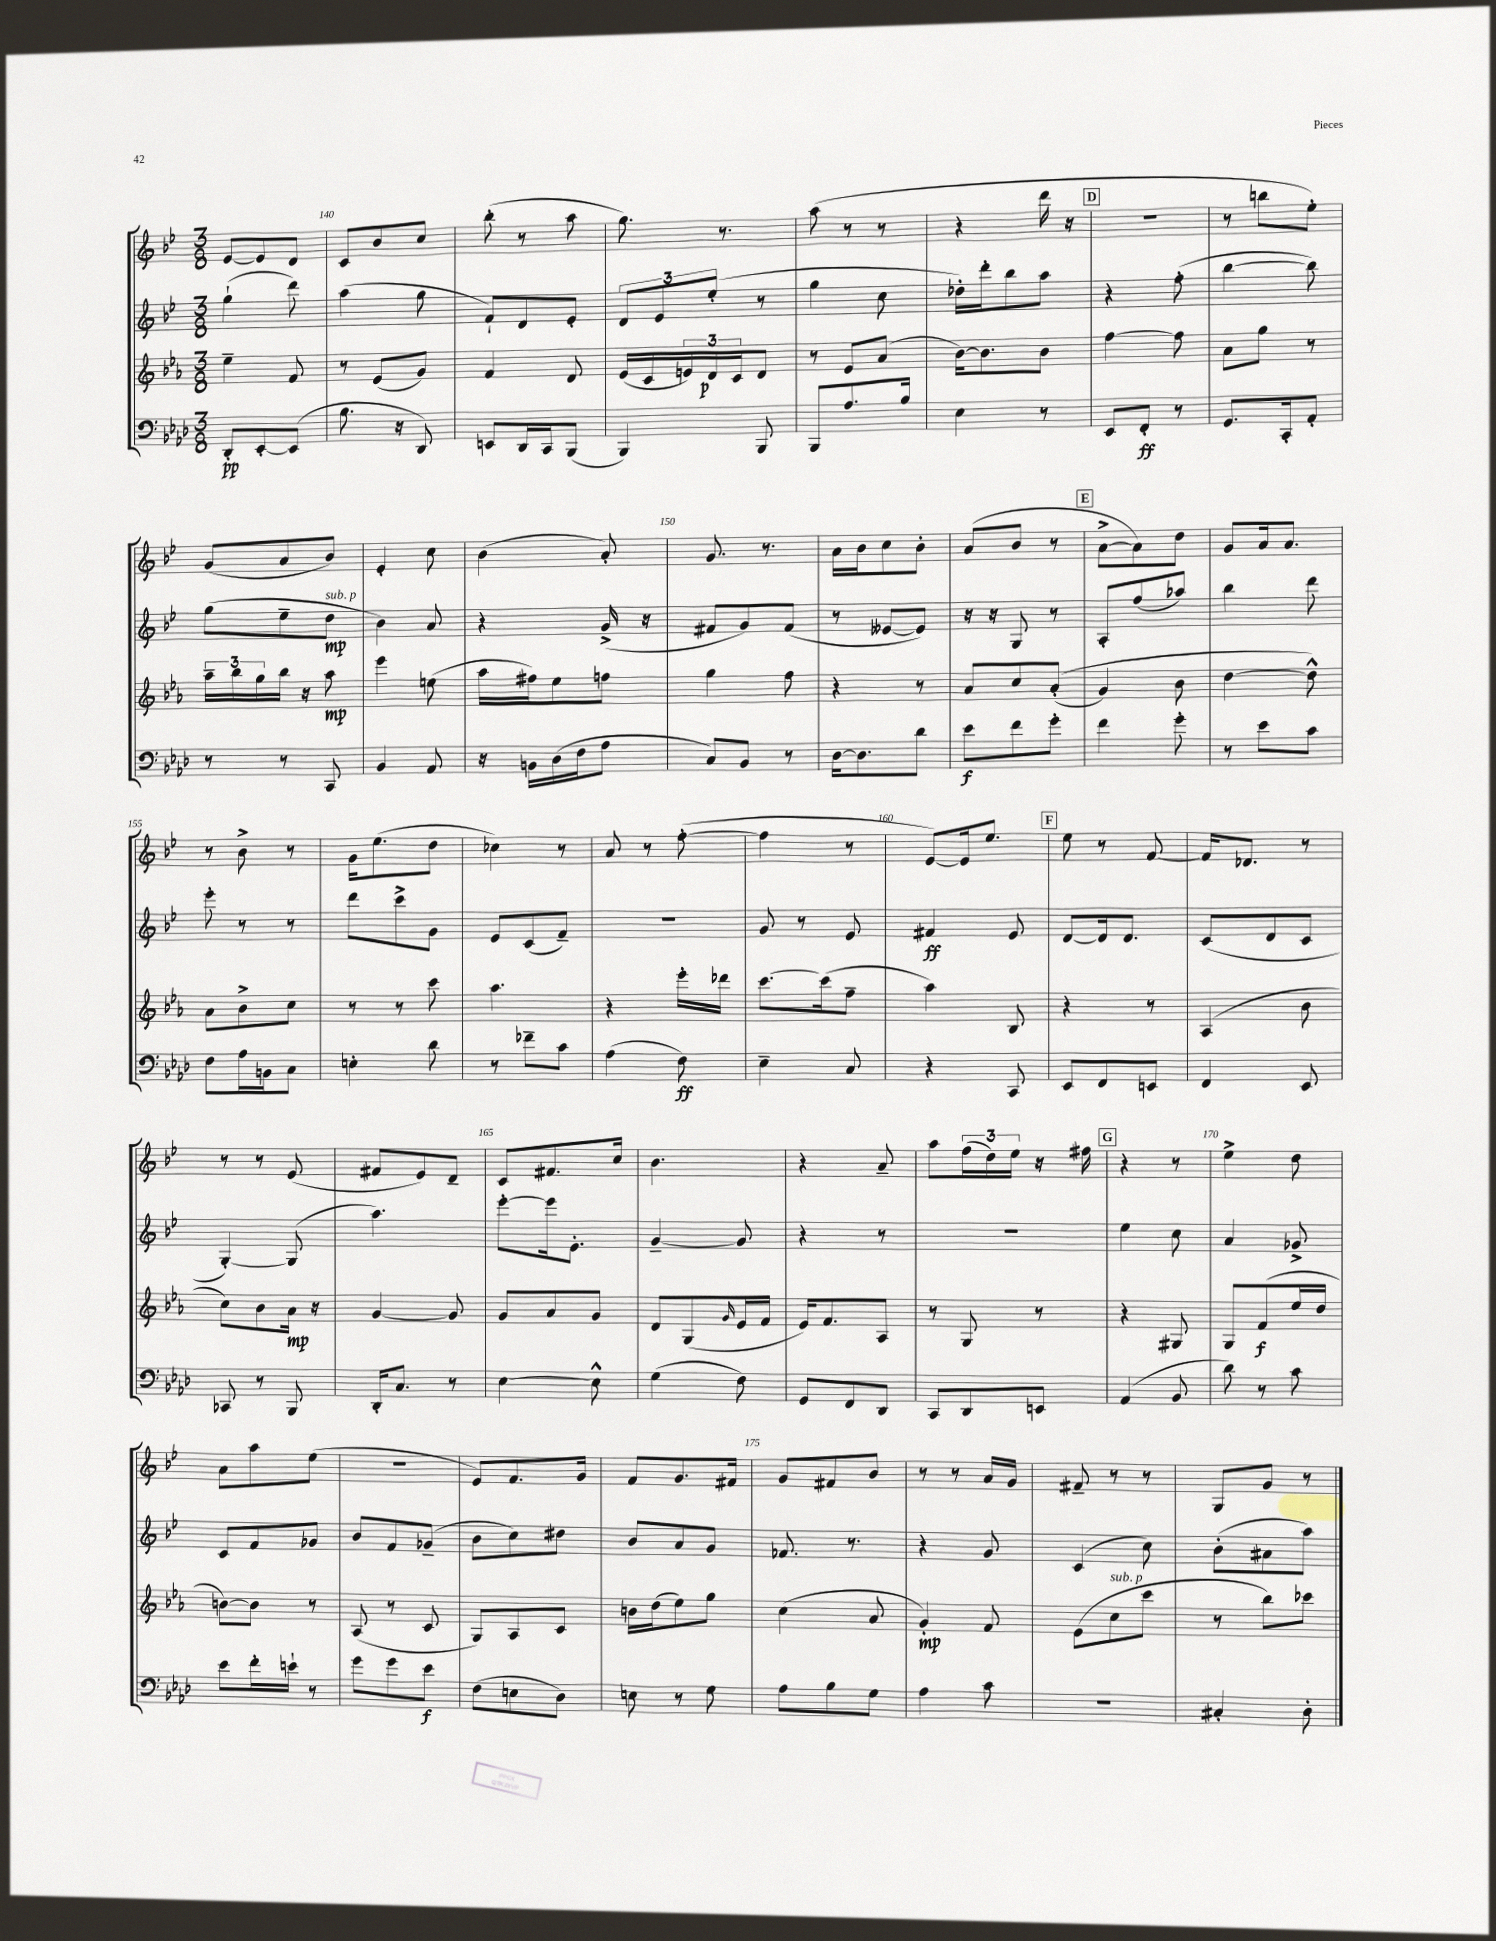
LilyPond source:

<<
\new StaffGroup <<
\new Staff = "s0" {
    \clef treble \key bes \major \numericTimeSignature \time 3/8
    ees'8~ ees'8 d'8 |
    c'8 bes'8 c''8 |
    bes''8-.( r8 a''8 |
    g''8.) r8. |
    a''8( r8 r8 |
    r4 d'''16 r16 |
    \mark \markup { \box "D" } R4. |
    r8 b''8 ees''8-.) |
    g'8( a'8 bes'8) |
    ees'4-. c''8 |
    bes'4( a'8-.) |
    g'8. r8. |
    a'16 bes'16 c''8 bes'8-. |
    a'8( bes'8 r8 |
    \mark \markup { \box "E" } a'8~-> a'8) d''8 |
    g'8 a'16 a'8. |
    r8 bes'8-> r8 |
    g'16 ees''8.( d''8 |
    ces''4) r8 |
    a'8 r8 f''8~-.( |
    f''4 r8 |
    ees'8~) ees'16 ees''8. |
    \mark \markup { \box "F" } ees''8 r8 f'8~ |
    f'16 des'8. r8 |
    r8 r8 ees'8( |
    fis'8 ees'8) d'8-- |
    c'8 fis'8. c''16 |
    bes'4. |
    r4 a'8-- |
    a''8 \tuplet 3/2 { f''16( d''16) ees''16 } r16 fis''16 |
    \mark \markup { \box "G" } r4 r8 |
    ees''4-> d''8 |
    a'8 a''8 ees''8( |
    R4. |
    ees'8) f'8. g'16 |
    f'8 g'8. fis'16 |
    g'8 fis'8 bes'8 |
    r8 r8 a'16 g'16 |
    fis'8-- r8 r8 |
    g8 g'8 r8 \bar "|." |
}
\new Staff = "s1" {
    \clef treble \key bes \major \numericTimeSignature \time 3/8
    g''4-!( d'''8) |
    a''4( g''8 |
    f'8-!) d'8 ees'8-. |
    \tuplet 3/2 { d'8 ees'8 ees''8-.( } r8 |
    g''4 c''8 |
    des''16-.) d'''16-. bes''8 a''8 |
    \mark \markup { \box "D" } r4 f''8-.( |
    bes''4~ bes''8) |
    g''8( ees''8-- d''8\mp^\markup { \italic "sub. p" } |
    bes'4) a'8 |
    r4 g'16->( r16 |
    fis'8 g'8) fis'8( |
    r8 eeses'8~ eeses'8) |
    r16 r16 g8 r8 |
    \mark \markup { \box "E" } a8-. f''8( aes''8) |
    bes''4 d'''8 |
    ees'''8-. r8 r8 |
    d'''8 c'''8-> g'8 |
    ees'8 c'8( f'8--) |
    R4. |
    g'8 r8 ees'8 |
    fis'4\ff ees'8 |
    \mark \markup { \box "F" } d'8~ d'16 d'8. |
    c'8( d'8 c'8 |
    g4~-.) g8( |
    a''4.) |
    ees'''8~-. ees'''16 ees'8.-. |
    g'4~-- g'8 |
    r4 r8 |
    R4. |
    \mark \markup { \box "G" } ees''4 c''8 |
    a'4 ges'8-> |
    c'8 f'8 ges'8 |
    bes'8 f'8 ges'8--( |
    bes'8 c''8) dis''8 |
    bes'8 a'8 g'8 |
    fes'8. r8. |
    r4 g'8 |
    c'4( c''8) |
    bes'8-.( ais'8 a''8) \bar "|." |
}
\new Staff = "s2" {
    \clef treble \key ees \major \numericTimeSignature \time 3/8
    ees''4-- f'8 |
    r8 ees'8( g'8) |
    f'4 d'8 |
    ees'16( c'16 \tuplet 3/2 { e'16) d'16\p c'16 } d'8 |
    r8 ees'8 aes'8( |
    bes'16~) bes'8. bes'8 |
    \mark \markup { \box "D" } f''4~ f''8 |
    aes'8 g''8 r8 |
    \tuplet 3/2 { aes''16-- bes''16 g''16 } bes''16 r16 aes''8\mp |
    ees'''4 e''8( |
    aes''16 fis''16) ees''8 f''8 |
    g''4 f''8 |
    r4 r8 |
    aes'8 c''8 aes'8-.(\( |
    \mark \markup { \box "E" } g'4) bes'8 |
    d''4~ d''8-^\) |
    aes'8 bes'8-> c''8 |
    r8 r8 c'''8 |
    aes''4. |
    r4 ees'''16-. des'''16 |
    c'''8.~ c'''16( f''8-- |
    aes''4) bes8 |
    \mark \markup { \box "F" } r4 r8 |
    aes4( bes'8 |
    c''8) bes'8 aes'16\mp r16 |
    g'4~ g'8 |
    g'8 aes'8 g'8 |
    d'8 g8( \grace { g'16 } ees'16 f'16 |
    ees'16) f'8. aes8 |
    r8 g8 r8 |
    \mark \markup { \box "G" } r4 gis8 |
    g8 f'8\f( ees''16 d''16 |
    b'8~) b'8 r8 |
    aes8( r8 c'8 |
    g8) aes8 c'8 |
    b'16 d''16( ees''8) g''8 |
    c''4( aes'8 |
    g'4-.\mp) f'8 |
    ees'8( c''8^\markup { \italic "sub. p" } c'''8 |
    r8 bes''8) ces'''8 \bar "|." |
}
\new Staff = "s3" {
    \clef bass \key aes \major \numericTimeSignature \time 3/8
    des,8-.\pp ees,8~-. ees,8( |
    bes8. r16 des,8) |
    e,8 des,16 c,16 bes,,8( |
    bes,,4) bes,,8 |
    bes,,8 aes8. bes16 |
    ees4 r8 |
    \mark \markup { \box "D" } ees,8 f,8-.\ff r8 |
    g,8. c,16-. aes,8-. |
    r8 r8 c,8 |
    bes,4 aes,8 |
    r16 b,16 des16( f16 aes8 |
    c8) bes,8 r8 |
    des16~ des8. des'8 |
    ees'8\f f'8 g'8-. |
    \mark \markup { \box "E" } f'4 g'8-. |
    r8 ees'8 c'8 |
    f8 aes16 b,16 c8 |
    e4-. des'8 |
    r8 fes'8-- c'8 |
    aes4( f8\ff) |
    ees4-- c8 |
    r4 c,8 |
    \mark \markup { \box "F" } ees,8 f,8 e,8 |
    f,4 ees,8 |
    ces,8 r8 bes,,8 |
    des,16-. c8. r8 |
    ees4~ ees8-^ |
    g4( f8) |
    g,8 f,8 des,8 |
    c,8 des,8 e,8 |
    \mark \markup { \box "G" } aes,4( bes,8 |
    des'8) r8 c'8 |
    ees'8 f'16-. e'16-! r8 |
    g'8 g'8 ees'8\f |
    f8( e8 des8) |
    e8 r8 g8 |
    aes8 bes8 g8 |
    aes4 c'8 |
    R4. |
    cis4-. des8-. \bar "|." |
}
>>
>>
\layout { \context { \Score currentBarNumber = #139 \override BarNumber.break-visibility = ##(#f #t #t) barNumberVisibility = #(every-nth-bar-number-visible 5) } }
